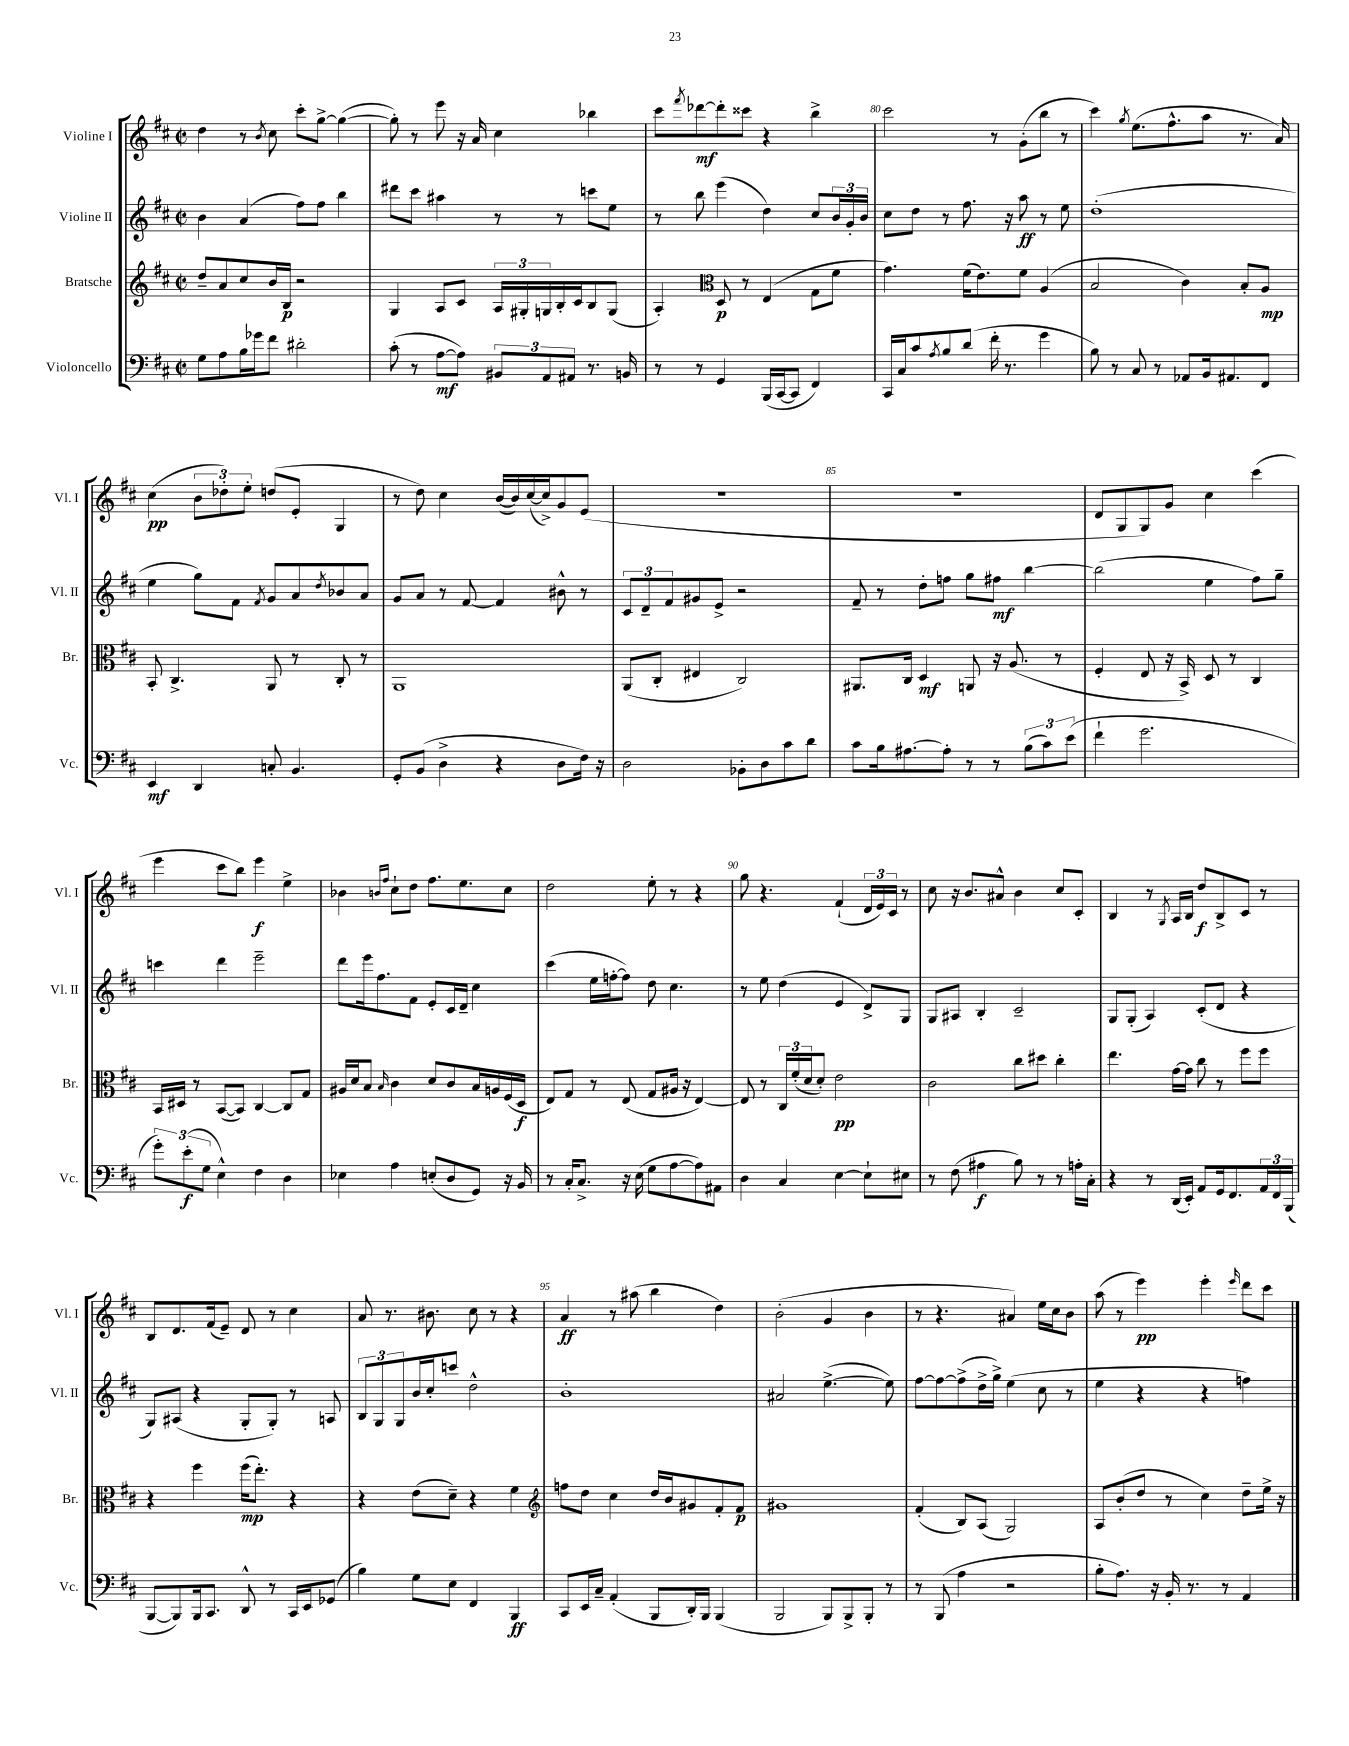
<<
\new StaffGroup <<
\new Staff = "s0" \with { instrumentName = "Violine I" shortInstrumentName = "Vl. I" } {
    \clef treble \key d \major \defaultTimeSignature \time 2/2
    d''4 r8 \acciaccatura { b'8 } cis''8 cis'''8-. g''8~-> g''4~( |
    g''8-.) r8 e'''8 r16 a'16 cis''4 bes''4 |
    cis'''8 \acciaccatura { fis'''8 } des'''8~\mf des'''8-. cisis'''8 r4 b''4-> |
    cis'''2 r8 g'8-.( b''8 r8 |
    cis'''4) \acciaccatura { g''8 } e''8.( fis''8.-^ a''8 r8. a'16) |
    cis''4\pp( \tuplet 3/2 { b'8 des''8-.) e''8-. } d''8( e'8-. g4 |
    r8 d''8) cis''4 b'16~( b'16) cis''16~( cis''16->) g'8 e'8( |
    R1 |
    R1 |
    d'8 g8 g8) g'8 cis''4 cis'''4( |
    e'''4 cis'''8 b''8) e'''4\f e''4-> |
    bes'4 \grace { b'16 fis''16 } cis''8-! d''8 fis''8. e''8. cis''8 |
    d''2 e''8-. r8 r4 |
    g''8 r4. fis'4-!( \tuplet 3/2 { d'16 e'16) cis'16 } r8 |
    cis''8 r16 b'8. ais'8-^ b'4 cis''8 cis'8-. |
    b4 r8 \acciaccatura { g8 } a16 b16 d''8\f b8-> cis'8 r8 |
    b8 d'8. fis'16( e'8--) d'8 r8 cis''4 |
    a'8 r8. bis'8. cis''8 r8 r4 |
    a'4\ff r8 ais''8( b''4 d''4) |
    b'2-.( g'4 b'4 |
    r8 r4. ais'4) e''16 cis''16 b'8 |
    a''8( r8 e'''4\pp) e'''4-. \grace { e'''16 } d'''8 cis'''8 \bar "|." |
}
\new Staff = "s1" \with { instrumentName = "Violine II" shortInstrumentName = "Vl. II" } {
    \clef treble \key d \major \defaultTimeSignature \time 2/2
    b'4 a'4( fis''8) fis''8 b''4 |
    dis'''8 cis'''8 ais''4 r8 r8 c'''8 e''8 |
    r8 b''8 e'''4( d''4) cis''8 \tuplet 3/2 { b'16 g'16-. b'16 } |
    cis''8 d''8 r8 fis''8. r16 a''8\ff r8 e''8 |
    d''1-.( |
    e''4 g''8) fis'8 \acciaccatura { fis'8 } g'8 a'8 \acciaccatura { d''8 } bes'8 a'8 |
    g'8 a'8 r8 fis'8~ fis'4 bis'8-^ r8 |
    \tuplet 3/2 { cis'8 d'8-- fis'8 } gis'8 e'8-> r2 |
    fis'8-- r8 d''8-. f''8 g''8 fis''8\mf b''4~ |
    b''2( e''4 fis''8) g''8-- |
    c'''4 d'''4 e'''2-- |
    d'''8 e'''16 fis''8. fis'8 e'8-. cis'16 d'16-- cis''4 |
    cis'''4( e''16 f''16~-. f''8) d''8 cis''4. |
    r8 e''8 d''4( e'4 d'8->) g8 |
    g8 ais8 b4-. cis'2-- |
    g8 g8-.( a4) cis'8-.( d'8 r4 |
    g8) ais8( r4 g8-. g8-.) r8 a8 |
    \tuplet 3/2 { b8 g8 g8 } b'16 cis''16-. c'''8 d''2-^ |
    b'1-. |
    ais'2 e''4.~->( e''8) |
    fis''8~ fis''8~ fis''8->( d''16-> g''16->) e''4( cis''8 r8 |
    e''4 r4 r4 f''4) \bar "|." |
}
\new Staff = "s2" \with { instrumentName = "Bratsche" shortInstrumentName = "Br." } {
    \clef treble \key d \major \defaultTimeSignature \time 2/2
    d''8-- a'8 cis''8 b'16 b16\p r2 |
    g4 a8 cis'8 \tuplet 3/2 { a16 gis16-. g16 } b16-. cis'16 b8 g8( |
    a4-.) \clef alto d8\p r8 e4( g8 fis'8 |
    g'4.) fis'16( e'8.) fis'8 a4( |
    b2 cis'4) b8-. a8\mp |
    b,8-. cis4.-> a,8 r8 cis8-. r8 |
    a,1 |
    a,8( cis8-. eis4 cis2) |
    ais,8. cis16 d4\mf a,8 r16 a8.( r8 |
    fis4-. e8 r16 b,16->) d8 r8 cis4 |
    b,16 dis16 r8 b,8~( b,8) cis4~ cis8 g8 |
    ais16 d'16 b8 \grace { b16 } cis'4 d'8 cis'8 b16 a16 fis16( d16\f |
    e8) g8 r8 e8( g8 ais16 r16 e4~) |
    e8 r8 \tuplet 3/2 { cis16 fis'16-.( d'16 } d'8-.) e'2\pp |
    cis'2 cis''8 dis''8 cis''4-. |
    e''4. g'16~ g'16 cis''8 r8 fis''8 fis''8 |
    r4 fis''4 fis''16\mp( e''8.-.) r4 |
    r4 e'8( d'8--) r4 fis'4 |
    \clef treble f''8 d''8 cis''4 d''16 b'16 gis'8 fis'8-. fis'8\p |
    gis'1 |
    fis'4-.( b8) a8( g2) |
    a8 b'8-.( d''8 r8 cis''4) d''8-- e''16-> r16 \bar "|." |
}
\new Staff = "s3" \with { instrumentName = "Violoncello" shortInstrumentName = "Vc." } {
    \clef bass \key d \major \defaultTimeSignature \time 2/2
    g8 a8 b16 ges'16 fis'8 dis'2-. |
    cis'8-.( r8 a8~\mf a8) \tuplet 3/2 { bis,8 a,8 ais,8 } r8. b,16 |
    r8 r8 g,4 b,,16( cis,16~ cis,8 fis,4) |
    cis,16 cis16 cis'8 \acciaccatura { a8 } b8 d'8( fis'16-. r8. g'4 |
    b8) r8 cis8 r8 aes,8 b,16 ais,8. fis,8 |
    e,4\mf d,4 c8-. b,4. |
    g,8-. b,8( d4-> r4 d8 fis16) r16 |
    d2 bes,8-. d8 cis'8 d'8 |
    cis'8 b16 ais8.~ ais8-. r8 r8 \tuplet 3/2 { b8( cis'8) e'8( } |
    fis'4-! g'2. |
    \tuplet 3/2 { g'8-.) e'8-.\f( g8 } e4-^) fis4 d4 |
    ees4 a4 e8-.( d8 g,8) r16 b,16 |
    r8 cis16-. cis8.-> r16 e16( g8 a8~ a8) ais,8 |
    d4 cis4 e4~ e8-! eis8 |
    r8 fis8( ais4\f b8) r8 r8 a16-. cis16-. |
    r4 r8 d,16( e,16-.) a,8 g,16 fis,8. \tuplet 3/2 { a,16 fis,16 b,,16( } |
    b,,8~ b,,8) b,,16 cis,8. d,8-^ r8 cis,16 e,16 ges,8( |
    b4) g8 e8 fis,4 b,,4\ff |
    cis,8 e,16 cis16-- a,4-.( b,,8 d,16-.) b,,16 b,,4( |
    b,,2 b,,8) b,,8-> b,,8-. r8 |
    r8 b,,8( a4 r2 |
    b8-. a8.) r16 b,16-. r8. r8 a,4 \bar "|." |
}
>>
>>
\layout { \context { \Score currentBarNumber = #77 \override BarNumber.break-visibility = ##(#f #t #t) barNumberVisibility = #(every-nth-bar-number-visible 5) } }
